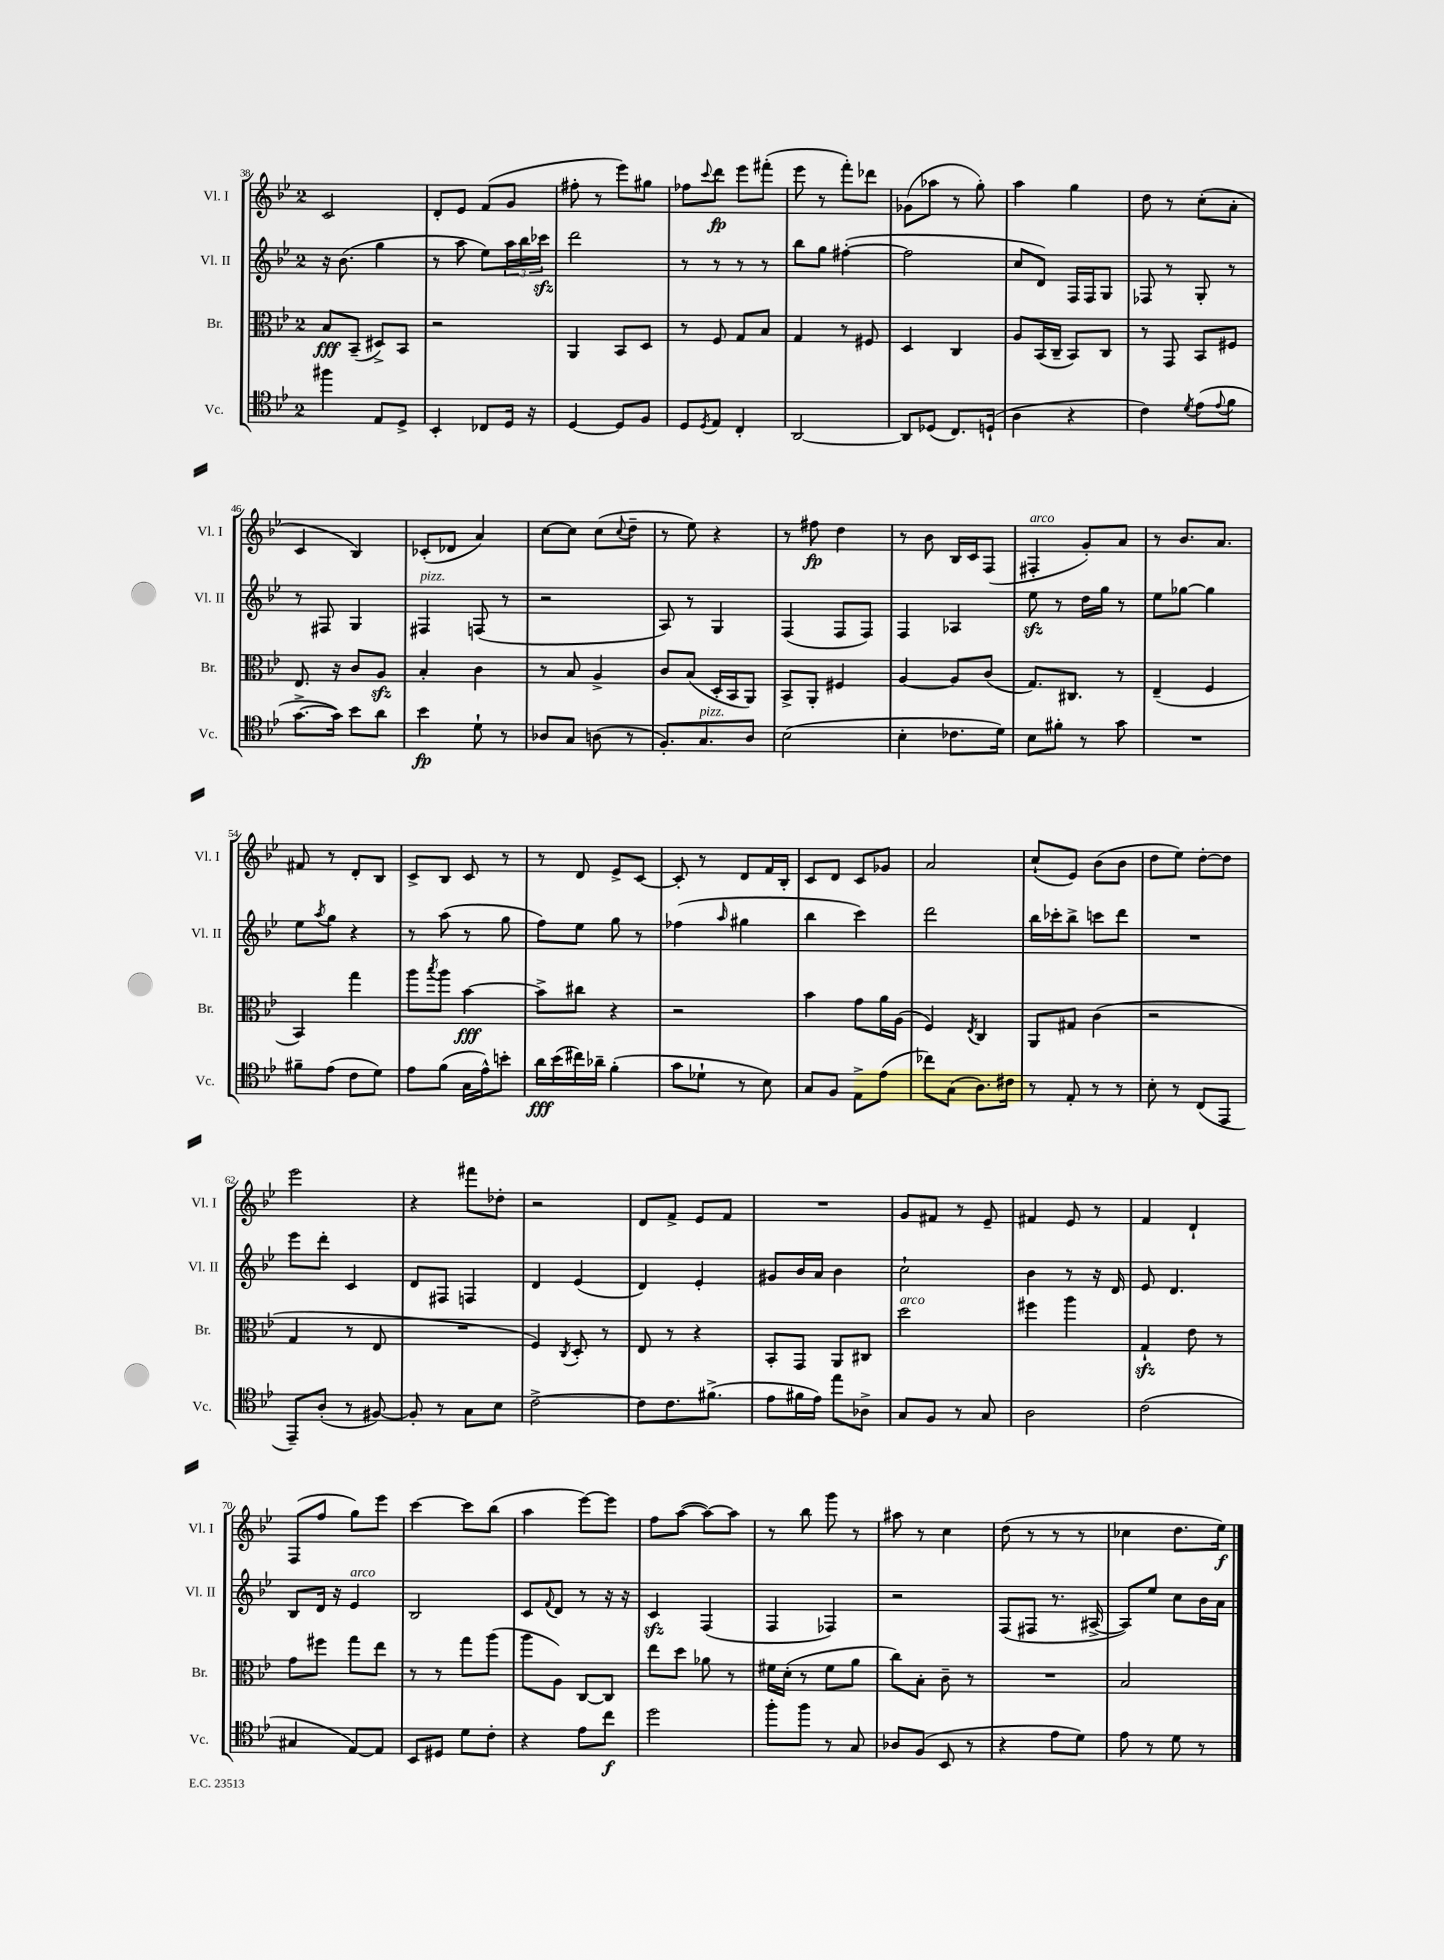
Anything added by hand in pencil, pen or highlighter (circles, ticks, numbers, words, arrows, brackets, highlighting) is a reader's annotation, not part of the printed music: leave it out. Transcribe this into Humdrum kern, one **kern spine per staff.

**kern	**kern	**kern	**kern
*staff4	*staff3	*staff2	*staff1
*clefC4	*clefC3	*clefG2	*clefG2
*k[b-e-]	*k[b-e-]	*k[b-e-]	*k[b-e-]
*M2/4	*M2/4	*M2/4	*M2/4
4ff#	8B-	16r	2c
.	.	(8.b-	.
.	(8BB-~	.	.
8E-	8D#^)	4gg	.
8D^	8BB-	.	.
=	=	=	=
4BB-'	2r	8r	8d'
.	.	8aa	8e-
8C-	.	8ee-)	(8f
16D	.	24aa	8g
.	.	24bb-	.
16r	.	.	.
.	.	24ccc-	.
=	=	=	=
[4D	4AA	2ddd	8ff#'
.	.	.	8r
8D]	8BB-	.	8eee-)
8F	8D	.	8gg#
=	=	=	=
8D	8r	8r	8ff-
8qD	.	.	8qqccc
8E-	8F	8r	8ddd
4C'	8G	8r	8eee-
.	8B-	8r	(8fff#'
=	=	=	=
[2AA	4G	8bb-	8eee-
.	.	8gg	8r
.	8r	([4ff#'	8fff')
.	8F#	.	8ddd-
=	=	=	=
8AA]	4D	2ff#]	(8g-
(8D-	.	.	8aa-
8.C)	4C	.	8r
.	.	.	8gg')
(16D`	.	.	.
=	=	=	=
4A	8A	8cc	4aa
.	(16BB-	8d)	.
.	16C~	.	.
4r	8BB-)	16F	4gg
.	.	16F	.
.	8C	8G	.
=	=	=	=
4c)	8r	8F-	8dd
.	8GG	8r	8r
8qd	.	.	.
(8e-	8BB-	8G'	(8cc'
8qqe-	.	.	.
8f	8F#	8r	8a'
=	=	=	=
[8.g^	8.E-	8r	4c
.	.	8F#	.
16g])	16r	.	.
8b-	8c	4G	4B-)
8a	8A	.	.
=	=	=	=
4b-	4B-'	4F#	(8c-'
.	.	.	8d-
8d`	4c	(8F	4a)
8r	.	8r	.
=	=	=	=
8A-	8r	2r	[8cc
8G	8B-	.	8cc]
(8A	4A^	.	(8cc
.	.	.	8qqcc
8r	.	.	8dd~
=	=	=	=
8.F')	8c	8A)	8r
.	(8B-	8r	8ee-)
8.G	.	.	.
.	16D'	4G	4r
.	16BB-	.	.
8A	8AA)	.	.
=	=	=	=
(2B-	8BB-^	(4F	8r
.	8AA'	.	8ff#
.	4F#	8F	4dd
.	.	8F)	.
=	=	=	=
4B-'	[4A	4F	8r
.	.	.	8b-
8.c-	8A]	4A-	16B-
.	.	.	16c
.	(8c	.	(8F
16d)	.	.	.
=	=	=	=
8B-	8.G)	8ee-	4F#'
8f#'	.	8r	.
.	8.C#	.	.
8r	.	16dd	8g')
.	.	16gg	.
8g	8r	8r	8a
=	=	=	=
2r	(4E-~	8ee-	8r
.	.	[8gg-	8.b-
.	4F	4gg-]	.
.	.	.	8.a
=	=	=	=
8f#~	4BB-)	8ee-	8f#
.	.	8qaa	.
(8e-	.	8gg	8r
8c	4gg	4r	8d'
8d)	.	.	8B-
=	=	=	=
8e-	8aa	8r	8c^
.	8qbb-	.	.
(8f	8aa	(8aa	8B-
16G	[4b-	8r	8c
16e-^^)	.	.	.
8b'	.	8gg	8r
=	=	=	=
16a	8b-^]	8ff)	8r
(16b-	.	.	.
16cc#)	8cc#	8ee-	8d
16a-~	.	.	.
(4f'	4r	8gg	8e-^
.	.	8r	[8c
=	=	=	=
8g	2r	(4ff-	8c']
8d-`	.	.	8r
.	.	16qqaa	.
8r	.	4gg#	8d
8B-)	.	.	16f
.	.	.	16B-'
=	=	=	=
8G	4b-	4bb-	8c
8F	.	.	8d
8E-^	8g	4ccc)	8c
(8e-	16a	.	8g-
.	(16A	.	.
=	=	=	=
8cc-)	4F)	2ddd	2a
(8G	.	.	.
.	8qE-	.	.
8.A)	4C	.	.
16c#	.	.	.
=	=	=	=
8r	8AA	16bb-	(8cc`
.	.	16ccc-'	.
8E-'	8G#	8bb-^	8e-)
8r	(4c	8ccc	(8b-
8r	.	8ddd	8b-
=	=	=	=
8B-'	2r	2r	8dd
8r	.	.	8ee-)
(8C	.	.	[8dd'
8EE-	.	.	8dd]
=	=	=	=
8EE-~)	4G	8eee-	2eee-
(8A'	.	8ddd'	.
8r	8r	4c	.
[8F#)	8E-	.	.
=	=	=	=
8F#']	2r	8d	4r
8r	.	8F#	.
8G	.	4F	8fff#
8B-	.	.	8dd-'
=	=	=	=
[2c^	4F)	4d	2r
.	8qC	.	.
.	8D'	(4e-	.
.	8r	.	.
=	=	=	=
8c]	8E-	4d)	8d
8.c	8r	.	8f^
.	4r	4e-'	8e-
(8.f#^	.	.	.
.	.	.	8f
=	=	=	=
8e-	8BB-'	8g#	2r
16f#	8GG	16b-	.
16e-)	.	16a	.
8ee-	8AA	4b-	.
8A-^	8C#	.	.
=	=	=	=
8G	2dd	2cc`	8g
8F	.	.	8f#
8r	.	.	8r
8G	.	.	8e-~
=	=	=	=
2A	4ff#	4b-	4f#
.	4aa	8r	8e-
.	.	16r	8r
.	.	16d	.
=	=	=	=
(2c	4G`	8e-	4f
.	.	4.d	.
.	8e-	.	4d`
.	8r	.	.
=	=	=	=
4G#	8g	8B-	(8F
.	8ff#	16d	8ff
.	.	16r	.
[8E-)	8gg	4e-	8gg)
8E-]	8ee-	.	8eee-
=	=	=	=
8BB-	8r	2B-	[4ccc
8D#	8r	.	.
8d	8gg	.	8ccc]
8c'	(8aa	.	(8bb-
=	=	=	=
4r	8aa	8c	4aa
.	.	8qqf	.
.	8A)	8d	.
8e-	[8C	8r	[8eee-)
8cc	8C]	16r	8eee-]
.	.	16r	.
=	=	=	=
2dd	8ee-	4c	8ff
.	8dd	.	([8aa
.	8a-	(4F	8aa_)
.	8r	.	8aa]
=	=	=	=
8ff'	16f#	4F	8r
.	(16d'	.	.
8ff	8r	.	8bb-
8r	8f#	4F-)	8ggg
8G	8a	.	8r
=	=	=	=
8A-	8cc)	2r	8aa#
(8F	8B-'	.	8r
8BB-	8c~	.	4cc
8r	8r	.	.
=	=	=	=
4r	2r	(8F	(8dd
.	.	8F#	8r
8e-	.	8.r	8r
8d)	.	.	8r
.	.	[16A#^	.
=	=	=	=
8e-	2B-	8A#])	4cc-
8r	.	8ee-	.
8d	.	8cc	8.dd
8r	.	16b-	.
.	.	16a	16ee-)
==	==	==	==
*-	*-	*-	*-
